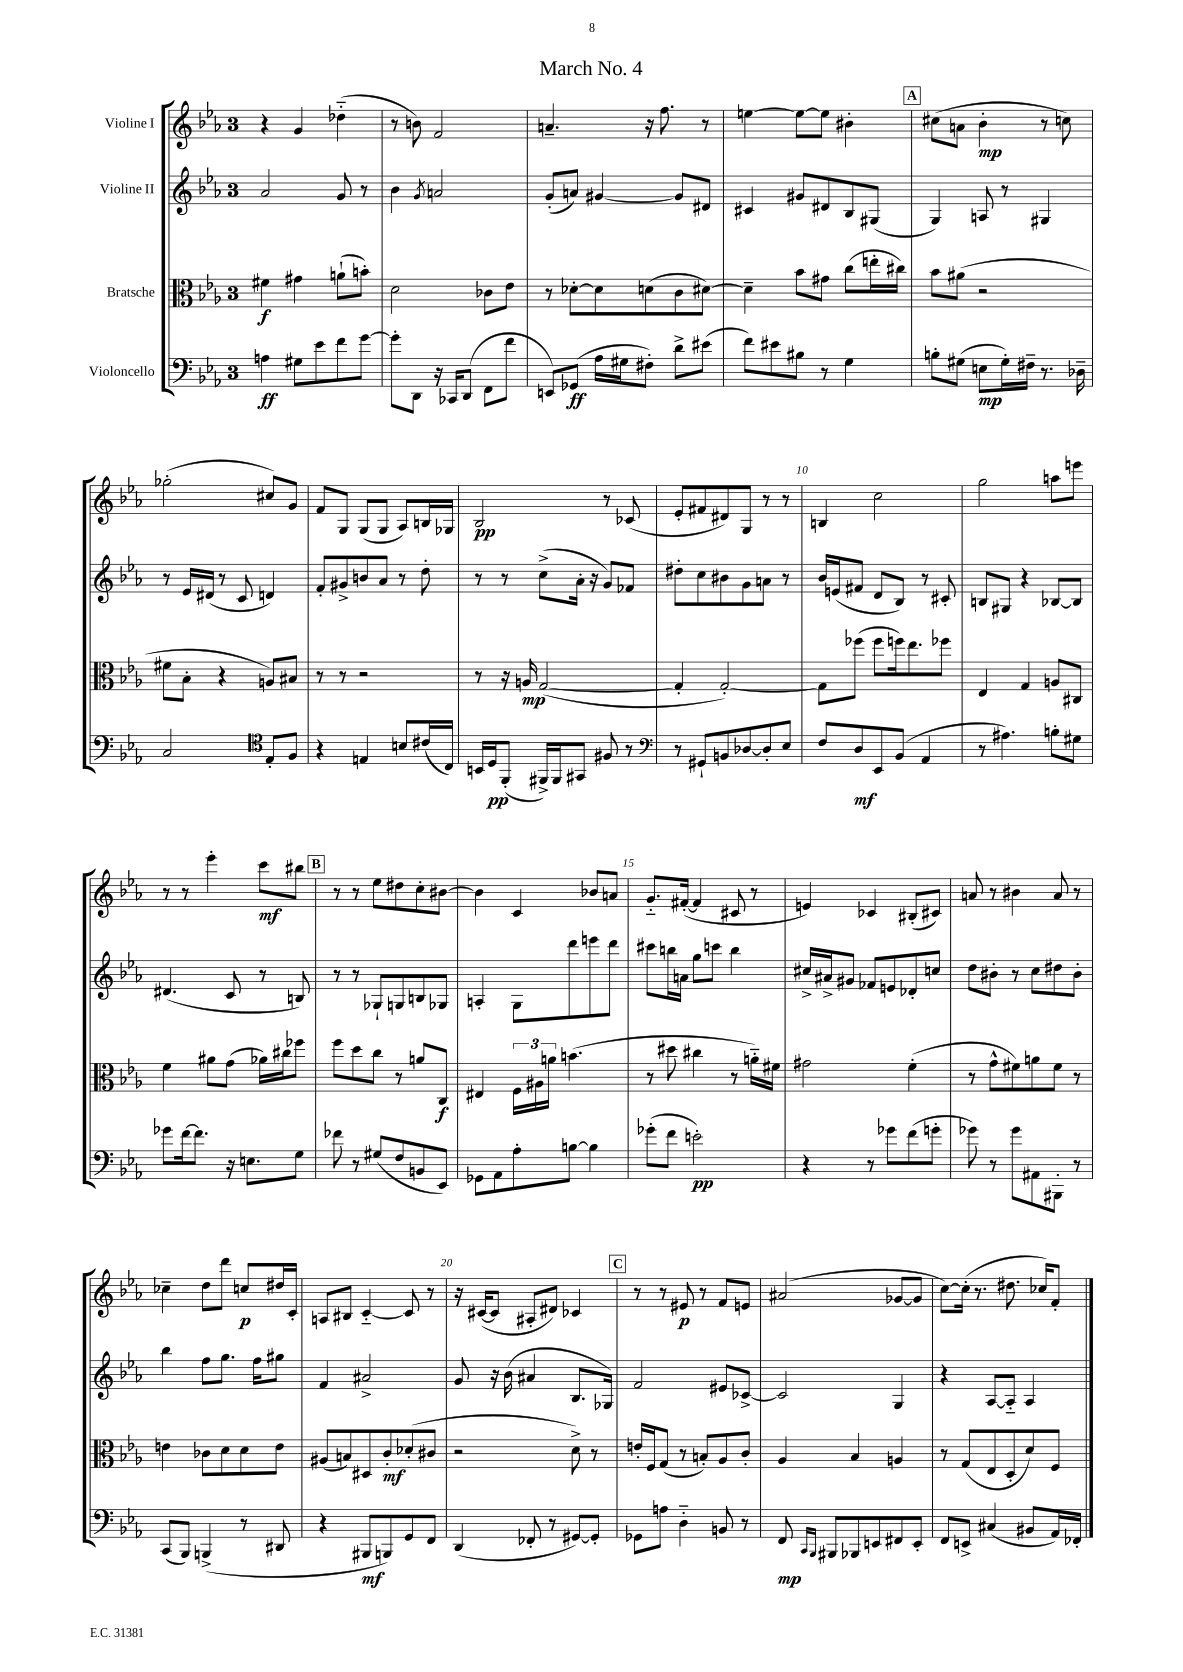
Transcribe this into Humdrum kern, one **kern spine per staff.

**kern	**kern	**kern	**kern
*staff4	*staff3	*staff2	*staff1
*clefF4	*clefC3	*clefG2	*clefG2
*k[b-e-a-]	*k[b-e-a-]	*k[b-e-a-]	*k[b-e-a-]
*M3/4	*M3/4	*M3/4	*M3/4
4A	4f#	2a-	4r
8G#	4g#	.	4g
8e-	.	.	.
8f	(8a`	8g	(4dd-'~
[8g	8b')	8r	.
=	=	=	=
8g']	2d	4b-	8r
8DD	.	.	8b)
.	.	8qg	.
16r	.	2a	2f
16CC-	.	.	.
(8DD	.	.	.
8FF	8c-	.	.
8f	8e-	.	.
=	=	=	=
8EE)	8r	(8g'	4.a~
(8GG-	[8d-'	8a)	.
16A-	8d-]	[4g#	.
16G#	.	.	.
8F#')	(8d	.	16r
.	.	.	8.ff
8d^	8c	8g#]	.
(8e#	[8d#)	8d#	8r
=	=	=	=
8f)	4d#~]	4c#	[4ee
8e#	.	.	.
8B#	8b-	8g#	8ee_
8r	8g#	8d#	8ee]
4G	(8cc	8B-	4b#'
.	16ee'	(8G#	.
.	16cc#)	.	.
=	=	=	=
8B'	8b-	4G)	(8cc#
(8G#	(8a#	.	8a
8E	2r	8A	4b-'
16G#')	.	8r	.
16F#~	.	.	.
8.r	.	4G#	8r
.	.	.	8cc)
16D-~	.	.	.
=	=	=	=
2C	8f#	8r	(2gg-'
.	8B-'	16e-	.
.	.	(16d#	.
.	4r	8r	.
.	.	8c	.
*clefC4	*	*	*
8E-'	8A)	4d)	8cc#)
8F	8B#	.	8g
=	=	=	=
4r	8r	8f'	8f
.	8r	8g#^	8G
4E	2r	8b	(8G
.	.	8a-	8G
8B	.	8r	8A-)
(16c#	.	8dd'	16B
16C)	.	.	16G-
=	=	=	=
16BB	8r	8r	2B-
16D	.	.	.
(8FF'	16r	8r	.
.	16A	.	.
16FF#^)	([2G	(8cc^	.
16FF#	.	.	.
8GG#	.	16a-'	.
.	.	16r	.
8F#	.	8g)	8r
8r	.	8f-	(8c-
=	=	=	=
*clefF4	*	*	*
8r	4G']	8dd#'	8e-'
8GG#`	.	8cc	8f#
8BB	[2G')	8b#	8d#)
[8D-	.	8g	8G
8D-']	.	8a	8r
8E-	.	8r	8r
=	=	=	=
8F	8G]	16b-	4B
.	.	(16e	.
8D	(8ff-	8f#	.
8EE-	8ff-	8d	2cc
(8BB-	16ff)	8B-)	.
.	8.ee-	.	.
4AA-	.	8r	.
.	8ff-	8c#'	.
=	=	=	=
8r	4E-	8B	2gg
4.A#)	.	8G#	.
.	4G	4r	.
8B'	8A	[8B-	8aa
8G#	8C#	8B-]	8eee
=	=	=	=
8g-	4f	(4.d#	8r
[16f	.	.	8r
8.f]	.	.	.
.	8a#	.	4eee-'
16r	(8g	8c	.
8.E	.	.	.
.	16a-)	8r	8ccc
.	16cc#	.	.
8G	8ff-	8B)	8bb#
=	=	=	=
8f-	8ff	8r	8r
8r	8dd	8r	8r
(8G#	8cc	8G-`	8ee-
8F	8r	8G	8dd#
8BB	8a	8B	8cc'
8EE-)	8C	8G-	[8b#
=	=	=	=
8GG-	4E#	4A'	4b#]
8AA-	.	.	.
8A-'	24F	8G	4c
.	24A#	.	.
.	24a	.	.
[8B	(4.b	8ddd	.
4B]	.	8eee	8b-
.	.	8ddd	8a
=	=	=	=
(8g-'	8r	8ccc#	8.g'~
8f	8dd#	16bb	.
.	.	16a	([16f#'
2e')	4cc#	8gg	4f#]
.	.	8ccc	.
.	8r	4bb	8c#
.	16a'~)	.	8r
.	16f#	.	.
=	=	=	=
4r	2g#	16cc#^	4e)
.	.	16a#^	.
.	.	8g#	.
8r	.	8f-	4c-
8g-	.	8e	.
(8f	(4f'	8d-'	(8B#'
8g'	.	8cc	8c#)
=	=	=	=
8g-)	8r	8dd	8a
8r	8g^^	8b#'	8r
8g-	8f#)	8r	4b#
8AA#	8a	8cc	.
8BBB#'	8f#	8dd#	8a
8r	8r	8b#'	8r
=	=	=	=
(8CC	4e	4bb-	4cc-~
8BBB-)	.	.	.
(4BBB^	8c-	8ff	8dd
.	8d	8.gg	8ddd
8r	8d	.	8cc
.	.	16ff	.
8DD#	8e	8gg#	16dd#
.	.	.	16c'
=	=	=	=
4r	(8A#	4f	8A
.	8B)	.	8B#
8BBB#	8D#	2a#^	[4c'~
8BBB)	8c'	.	.
8GG	(8d-'	.	8c]
8FF	8c#	.	8r
=	=	=	=
(4DD	2r	8g	16r
.	.	.	([16c#
.	.	16r	8c#]
.	.	(16b-	.
8FF-'	.	4a#	8A#'
8r	.	.	8d#)
[8GG#)	8d^)	8.B-	4c-
8GG#']	8r	.	.
.	.	16G-)	.
=	=	=	=
8GG-	16e'	2f	8r
.	16F	.	.
8A	(8G	.	8r
4D'~	8r	.	8e#
.	8B')	.	8r
8BB	8A-	8e#	8f
8r	8c'	[8c-^	8e
=	=	=	=
8FF	4A-	2c-]	(2a#
16qqCC	.	.	.
16qqBBB-	.	.	.
8BBB#	.	.	.
8BBB-	4B-	.	.
8EE	.	.	.
8FF#	4A	4G	[8g-
8EE'	.	.	8g-]
=	=	=	=
8FF	8r	4r	[8cc)
8EE^	(8G	.	(16cc']
.	.	.	8.r
(4C#	8E-	[8A-	.
.	8D'	8A-'~]	8.dd#
8BB#	8d)	4A-	.
.	.	.	16cc-)
16AA-)	8F	.	8f'
16FF-'	.	.	.
==	==	==	==
*-	*-	*-	*-
